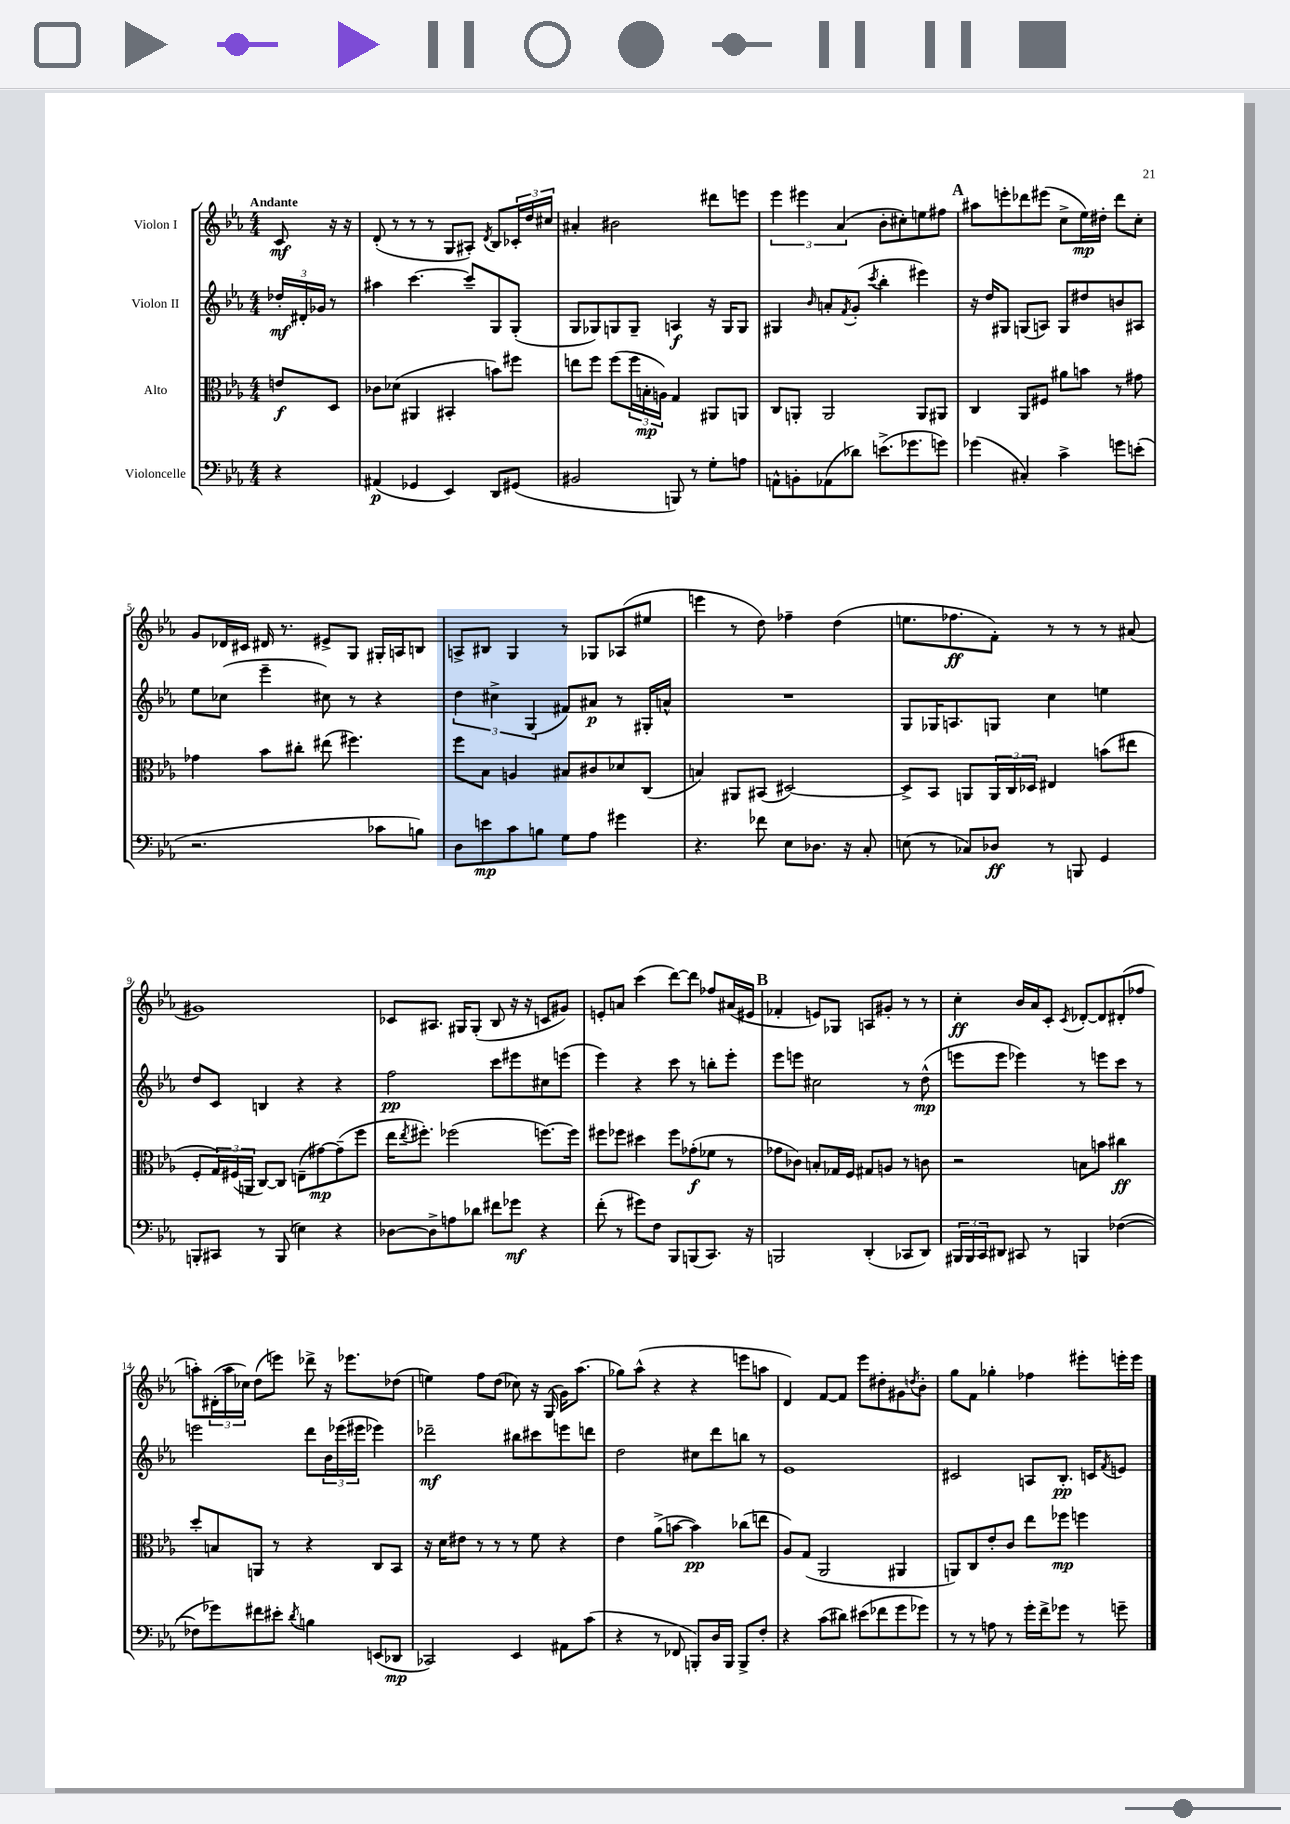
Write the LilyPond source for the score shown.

<<
\new StaffGroup <<
\new Staff = "s0" \with { instrumentName = "Violon I" } {
    \clef treble \key ees \major \numericTimeSignature \time 4/4 \partial 4 \tempo "Andante"
    c'8\mf r16 r16 |
    d'8-.( r8 r8 r8 g8 ais8-.) \acciaccatura { d'8 } bes8 \tuplet 3/2 { ces'16-. d''16 cis''16 } |
    ais'4-. bis'2 dis'''8 e'''8 |
    \tuplet 3/2 { ees'''4 eis'''4 aes'4( } bes'8-. cis''8-.) e''8 fis''8 |
    \mark \markup { \bold "A" } ais''8 e'''8-. des'''8 eis'''8( c''8-> ees''16\mp) dis''16-. des'''8 c''8-. |
    g'8 des'16 cis'16 dis'16 r8. eis'8-> g8 gis16-. a16 b8 |
    a8-> bis8 g4 r8 ges8 aes8( eis''8 |
    e'''4 r8 d''8) fes''4-- d''4( |
    e''8. fes''8.\ff f'8-.) r8 r8 r8 ais'8( |
    gis'1) |
    ces'8 ais8. gis16 gis8-.( bes8 r16 r16 c'8 gis'8) |
    e'8-. a'8 c'''4( d'''8~) d'''8 fes''8 ais'16( eis'16 |
    \mark \markup { \bold "B" } fes'4-. e'8) ges8 a8 gis'8-. r8 r8 |
    c''4-.\ff bes'16 aes'16 c'8-. \acciaccatura { c'8 } des'8~-. des'8 dis'8-.( fes''8 |
    a''8-.) \tuplet 3/2 { dis'16-.( a''16 ces''16) } d''8( e'''8) des'''8-> r16 ees'''8. des''8( |
    e''4) f''8 d''8( ces''8) r16 g16( g'16) aes''8.( |
    ges''8) aes''8-^( r4 r4 e'''8 a''8 |
    d'4) f'8~ f'8 ees'''8 dis''8-. gis'8 \acciaccatura { d''8 } bes'8-. |
    g''8 f'8 ges''4-. fes''4 eis'''8-. e'''16-. e'''16 \bar "|." |
}
\new Staff = "s1" \with { instrumentName = "Violon II" } {
    \clef treble \key ees \major \numericTimeSignature \time 4/4 \partial 4
    \tuplet 3/2 { des''16-.\mf dis'16-. ges'16 } r8 |
    ais''4 c'''4.~ c'''8-- g8 g8-.( |
    g8 ges8) g8 g8-- a4\f r16 g16 g8 |
    gis4 \grace { bes'16 } a'8-. \acciaccatura { f'8 } g'8-.( \acciaccatura { c'''8 } bes''4-. eis'''4) |
    \mark \markup { \bold "A" } r16 d''16 gis8 g8( a8) g8 dis''8 b'8 ais8 |
    ees''8 ces''8( ees'''4-- cis''8) r8 r4 |
    \tuplet 3/2 { d''4 cis''4-> g4( } fis'8) ais'8\p r8 gis16-. a'16-^ |
    R1 |
    g8 ges16 a8. g8 c''4 e''4 |
    d''8 c'8 b4 r4 r4 |
    f''2\pp c'''8 eis'''8 cis''8 e'''8( |
    ees'''4) r4 c'''8 r8 b''8-. ees'''8-. |
    \mark \markup { \bold "B" } ees'''8 e'''8 cis''2 r8 d''8-^\mp( |
    e'''8 e'''8 ees'''4) r8 e'''8 c'''8 r8 |
    e'''2 d'''8 \tuplet 3/2 { bes'16 ees'''16( eis'''16 } ees'''4) |
    des'''2--\mf bis''8 cis'''8 e'''8 d'''8 |
    d''2 cis''8 d'''8 b''8 r8 |
    ees'1 |
    cis'2 a8 bes8.-.\pp c'16 \acciaccatura { f'8 } e'8 \bar "|." |
}
\new Staff = "s2" \with { instrumentName = "Alto" } {
    \clef alto \key ees \major \numericTimeSignature \time 4/4 \partial 4
    e'8\f d8 |
    ces'8 des'8( ais,4 bis,4-. b'8) fis''8 |
    e''8 f''8 f''8( \tuplet 3/2 { f''16 b16-.\mp a16) } g4 ais,8 a,8 |
    c8 a,8-. a,2 a,8 ais,8 |
    \mark \markup { \bold "A" } c4 aes,8 fis8 ais'8 b'8 r8 gis'8 |
    ges'4 bes'8 cis''8-. eis''8( fis''4.) |
    f''8 bes8 a4 bis8 cis'8 des'8 c8( |
    b4) ais,8 bis,8( dis2~) |
    dis8-> bes,8 a,8 \tuplet 3/2 { a,16 c16 des16 } eis4 b'8( eis''8 |
    f8-. \tuplet 3/2 { g16) fis16( a,16 } c8~) c8 e8--( gis'8~\mp) gis'8--( f''8 |
    ees''16 \acciaccatura { ees''8 } fis''8.-.) fes''2( f''8.~) f''16 |
    fis''8 fes''8 dis''4 fes''8 ges'8-.\f( fes'8 r8 |
    \mark \markup { \bold "B" } ges'8 ces'8) b8-. ges16 f16 gis8 a8 r8 c'8 |
    r2 b8 b'8 cis''4\ff |
    d''8-. b8 a,8 r8 r4 c8 bes,8 |
    r16 d'16 eis'8 r8 r8 r8 f'8 r4 |
    ees'4 aes'8->( b'8~ b'4\pp) ces''8( e''8 |
    aes8) g8( aes,2 ais,4 |
    a,8) c8 ees'8-. c'8 ees''8 fes''8\mp f''4 \bar "|." |
}
\new Staff = "s3" \with { instrumentName = "Violoncelle" } {
    \clef bass \key ees \major \numericTimeSignature \time 4/4 \partial 4
    r4 |
    ais,4\p( ges,4 ees,4) d,8 gis,8( |
    bis,2 b,,8) r8 g8-. a8 |
    a,8-^ b,8-. aes,8( des'8) e'8.->( ges'8. g'8) |
    \mark \markup { \bold "A" } ges'4( cis4-.) c'4-> g'8 e'8-.( |
    r2. ces'8 b8) |
    d8 e'8\mp c'8 b8 g8 aes8 gis'4 |
    r4. fes'8 ees8 des8. r16 c8-. |
    e8( r8 ces8) des8\ff r8 b,,8 g,4 |
    b,,8-. cis,8 r8 b,,8( e4) r4 |
    des8~ des8-> a8 des'8 fis'8 ges'8\mf r4 |
    f'8-.( r8 gis'8) f8 bes,,8 b,,8( c,8.) r16 |
    \mark \markup { \bold "B" } b,,2 d,4-.( ces,8 d,8) |
    \tuplet 3/2 { bis,,16 bis,,16 c,16 } dis,8 cis,8 r8 b,,4 fes4~( |
    fes8 ges'8) fis'8 eis'8-. \acciaccatura { d'8 } b4 e,8( des,8\mp |
    ces,2) ees,4 ais,8 c'8( |
    r4 r8 fes,8 b,,8-.) d16 b,,16 b,,8-> f8-. |
    r4 c'8( dis'8) eis'8( fes'8 g'8 ges'8) |
    r8 r8 a8 r8 g'16-. f'16-> ges'8 r8 g'8-- \bar "|." |
}
>>
>>
